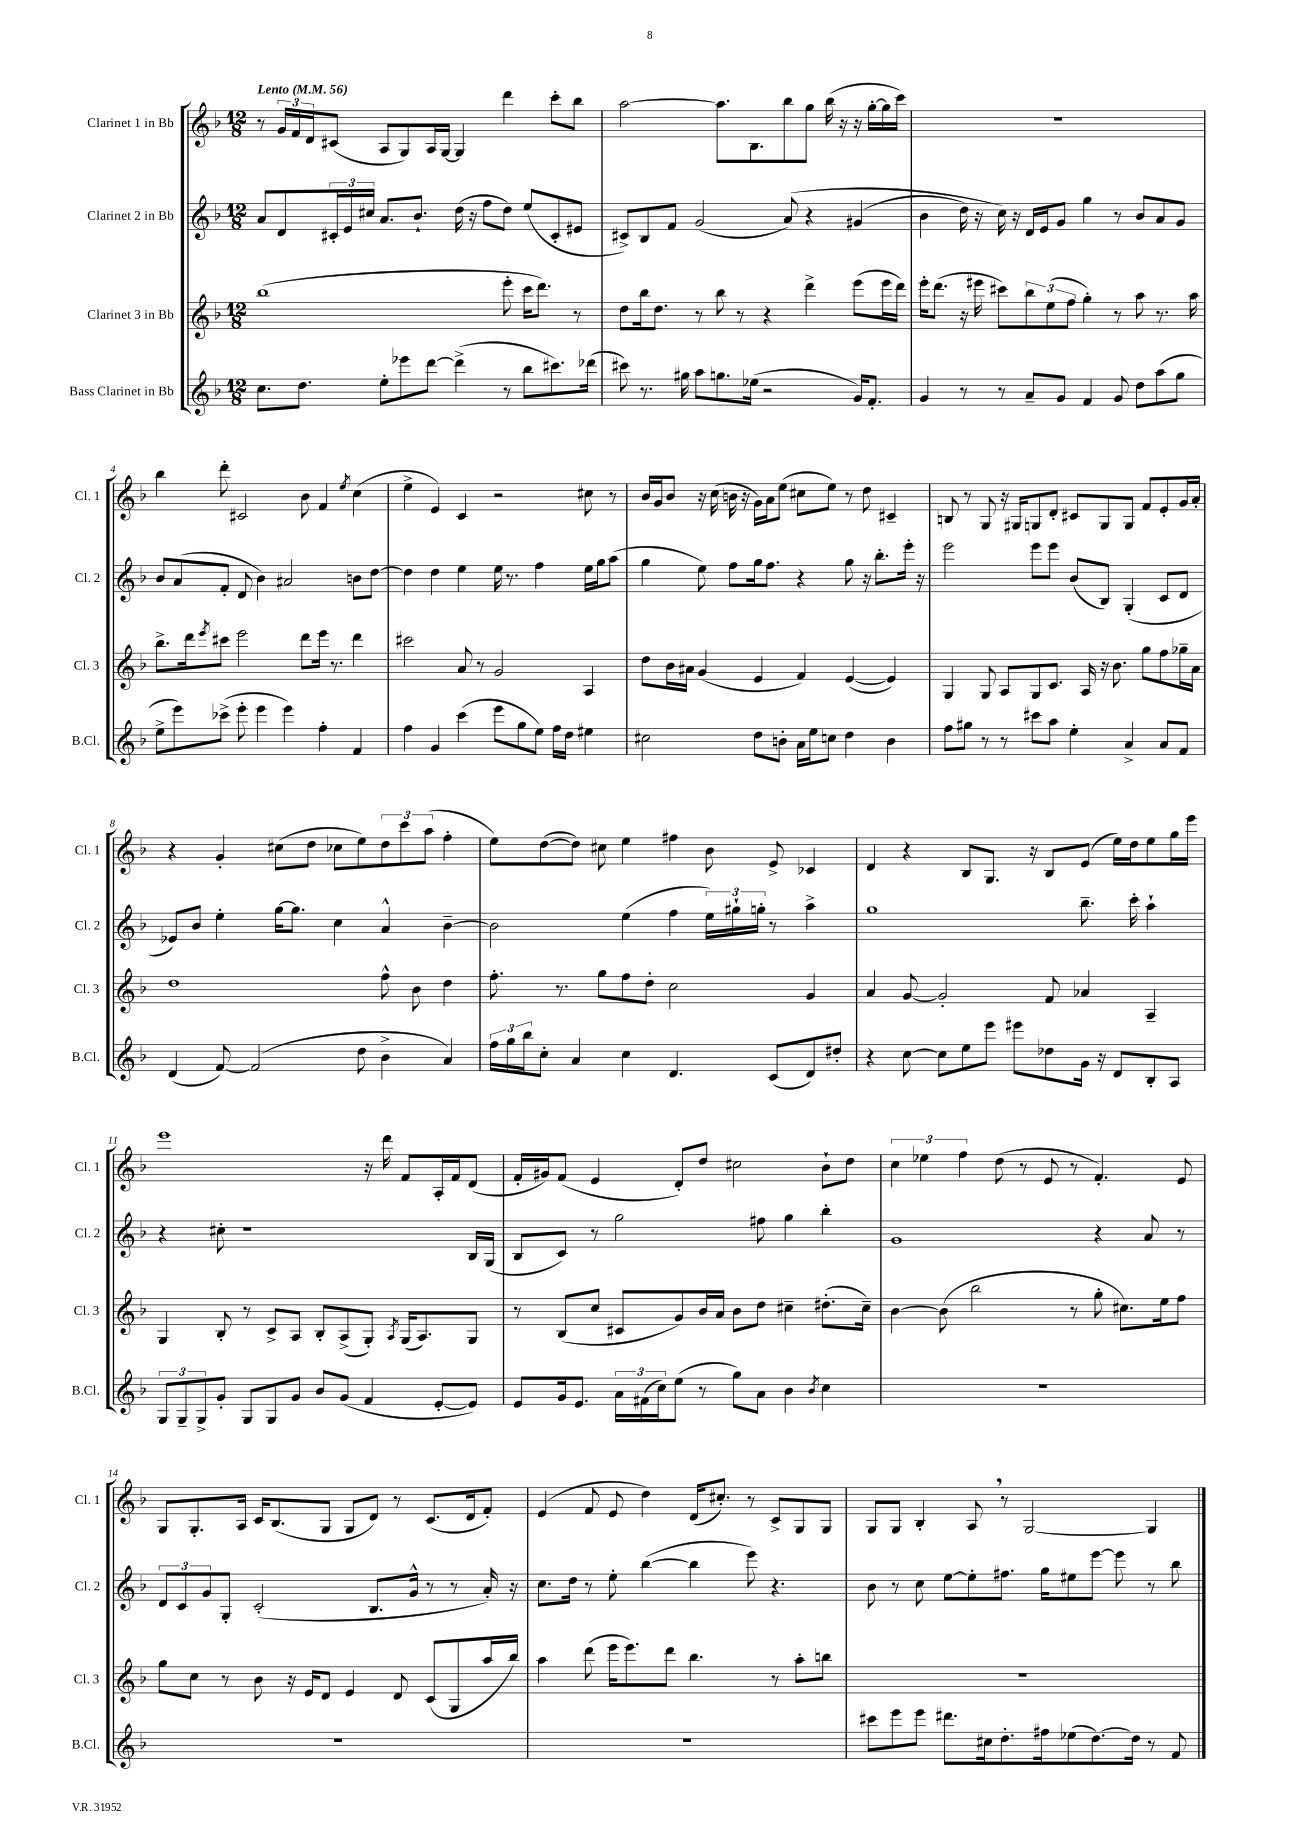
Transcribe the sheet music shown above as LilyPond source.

<<
\new StaffGroup <<
\new Staff = "s0" \with { instrumentName = "Clarinet 1 in Bb" shortInstrumentName = "Cl. 1" } {
    \clef treble \key f \major \numericTimeSignature \time 12/8 \tempo "Lento" 4 = 56
    r8 \tuplet 3/2 { g'16 f'16 d'16 } cis'8( a8 g8) a16 g16~ g4 d'''4 c'''8-. bes''8 |
    a''2~ a''8. bes8. bes''8 g''8 bes''16( r16 r16 g''16~-. g''16 c'''16) |
    R1. |
    bes''4 d'''8-. cis'2 bes'8 f'4 \acciaccatura { e''8 } c''4( |
    e''4-> e'4) c'4 r2 cis''8 r8 |
    bes'16 g'16 bes'8 r16 c''16( b'16 r16 g'16) a'16 e''8( cis''8 e''8) r8 d''8 cis'4-- |
    b8 r8 g8 r16 gis16 g8 d'8-. cis'8 g8 g8 f'8 e'8-. g'16 a'16-. |
    r4 g'4-. cis''8( d''8 ces''8 e''8) \tuplet 3/2 { d''8 c'''8 a''8( } f''4-. |
    e''8) d''8~( d''8) cis''8 e''4 fis''4 bes'8 e'8-> ces'4 |
    d'4 r4 bes8 g8. r16 bes8 e'8( e''16) d''16 e''8 g''16 e'''16 |
    e'''1 r16 d'''16 f'8 a16-. f'16 d'8( |
    f'16-. gis'16) f'8( e'4 d'8-.) d''8 cis''2 bes'8-! d''8 |
    \tuplet 3/2 { c''4 ees''4 f''4 } d''8( r8 e'8 r8 f'4.-.) e'8 |
    g8 g8.-. a16 c'16 bes8.( g8 g8 d'8) r8 c'8.( d'16 f'8-.) |
    e'4( f'8 e'8 d''4) d'16( cis''8.-.) r8 c'8-> g8 g8 |
    g8 g8 bes4-. a8 \breathe r8 g2~ g4 \bar "|." |
}
\new Staff = "s1" \with { instrumentName = "Clarinet 2 in Bb" shortInstrumentName = "Cl. 2" } {
    \clef treble \key f \major \numericTimeSignature \time 12/8
    a'8 d'8 \tuplet 3/2 { cis'16-. e'16 cis''16 } a'8. bes'8.-! d''16( r16 f''8 d''8) e''8( cis'8-. eis'8 |
    cis'8->) bes8 f'8 g'2( a'8)\( r4 gis'4( |
    bes'4 d''16) r16 c''16\) r16 d'16 e'16 g'8 g''4 r8 bes'8 a'8 g'8 |
    bes'8 a'8( f'8-. d'8 bes'4) ais'2 b'8 d''8~ |
    d''4 d''4 e''4 e''16 r8. f''4 e''16 g''16 a''8( |
    g''4 e''8) f''8 g''16 f''8. r4 g''8 r16 bes''8.-. e'''16-. r16 |
    e'''2 e'''8 e'''8 bes'8( bes8) g4-.( c'8 d'8 |
    ees'8) bes'8 e''4-. g''16~ g''8. c''4 a'4-^ bes'4~-- |
    bes'2 e''4( f''4 \tuplet 3/2 { e''16) gis''16-! g''16-. } r8 a''4-> |
    g''1 bes''8.-- c'''16-. a''4-! |
    r4 cis''8-. r1 bes16 g16( |
    bes8 c'8) r8 g''2 fis''8 g''4 bes''4-. |
    g'1 r4 a'8 r8 |
    \tuplet 3/2 { d'8 c'8 g'8 } g8-. c'2-.( bes8. g'16-^ r8 r8 a'16-.) r16 |
    c''8. d''16 r8 e''8-. bes''4~( bes''4 e'''8) r4. |
    bes'8 r8 c''8 e''8~ e''8-. fis''8. g''16 eis''8 e'''8~ e'''8 r8 bes''8 \bar "|." |
}
\new Staff = "s2" \with { instrumentName = "Clarinet 3 in Bb" shortInstrumentName = "Cl. 3" } {
    \clef treble \key f \major \numericTimeSignature \time 12/8
    bes''1( e'''8-. c'''16 d'''8.) r8 |
    d''8 bes''16 d''8. r8 bes''8 r8 r4 d'''4-> e'''8( e'''16 d'''16) |
    e'''16-. d'''8.( r16 eis'''16 cis'''8) \tuplet 3/2 { bes''8 e''8( f''8 } g''4-.) r8 a''8 r8. a''16 |
    bes''8.-> d'''16 \acciaccatura { e'''8 } cis'''8 e'''2 d'''8 e'''16 r8. d'''4 |
    cis'''2 a'8 r8 g'2 a4 |
    d''8 bes'16 ais'16 g'4( e'4 f'4) e'4~( e'4) |
    g4 g8 a8 g8 c'8. a16 r16 bes'8. g''8 f''8 ges''16-- a'16 |
    d''1 f''8-^ bes'8 d''4 |
    f''8.-. r8. g''8 f''8 d''8-. c''2 g'4 |
    a'4 g'8~ g'2-. f'8 aes'4 a4-- |
    g4 bes8-. r8 c'8-> a8 bes8-. a8->( g8-.) \acciaccatura { a8 } g16( a8.) g8 |
    r8 bes8( c''8 cis'8 g'8) bes'16 a'16 bes'8 d''8 cis''4-- dis''8.-.( cis''16--) |
    bes'4~ bes'8( bes''2 r8 g''8-. cis''8.) e''16 f''8 |
    g''8 c''8 r8 bes'8 r16 e'16 d'8 e'4 d'8 c'8( g8 a''16 bes''16) |
    a''4 d'''8( e'''16 e'''8.) d'''8 bes''4. r8 a''8-. b''8 |
    R1. \bar "|." |
}
\new Staff = "s3" \with { instrumentName = "Bass Clarinet in Bb" shortInstrumentName = "B.Cl." } {
    \clef treble \key f \major \numericTimeSignature \time 12/8
    c''8. d''8. e''8-. ees'''8 d'''8~ d'''4->( r8 bes''8 cis'''8.) des'''16( |
    cis'''8) r8. gis''16 a''8 g''8. ees''16( r2 g'16) f'8.-. |
    g'4 r8 r8 a'8-- g'8 f'4 g'8 d''8 a''8( g''8 |
    e''8-> e'''8) ces'''8->( e'''8-. e'''4 e'''4) f''4-. f'4 |
    f''4 g'4 c'''4( e'''8 g''8 e''8) f''16 d''16 eis''4 |
    cis''2 d''8 b'8-. a'16 e''16 c''8 d''4 b'4 |
    f''8 gis''8 r8 r8 cis'''8 a''8 e''4-. a'4-> a'8 f'8 |
    d'4( f'8~) f'2( d''8 bes'4-> a'4) |
    \tuplet 3/2 { f''16 g''16 bes''16 } c''8-. a'4 c''4 d'4. c'8( d'8) dis''8-. |
    r4 c''8~ c''8 e''8 e'''8 eis'''8 des''8 g'16 r16 d'8 bes8-. a8 |
    \tuplet 3/2 { g8 g8-- g8-> } g'8-. g8 g8 g'8 bes'8 g'8( f'4 e'8~-. e'8) |
    e'8 g'16 e'8. \tuplet 3/2 { a'16 fis'16( c''16) } e''8( r8 g''8) a'8 bes'4 \acciaccatura { bes'8 } c''4 |
    R1. |
    R1. |
    R1. |
    cis'''8 e'''8 e'''8 dis'''8. cis''16 d''8.-. fis''16 ees''8( d''8.~) d''16 r8 f'8 \bar "|." |
}
>>
>>
